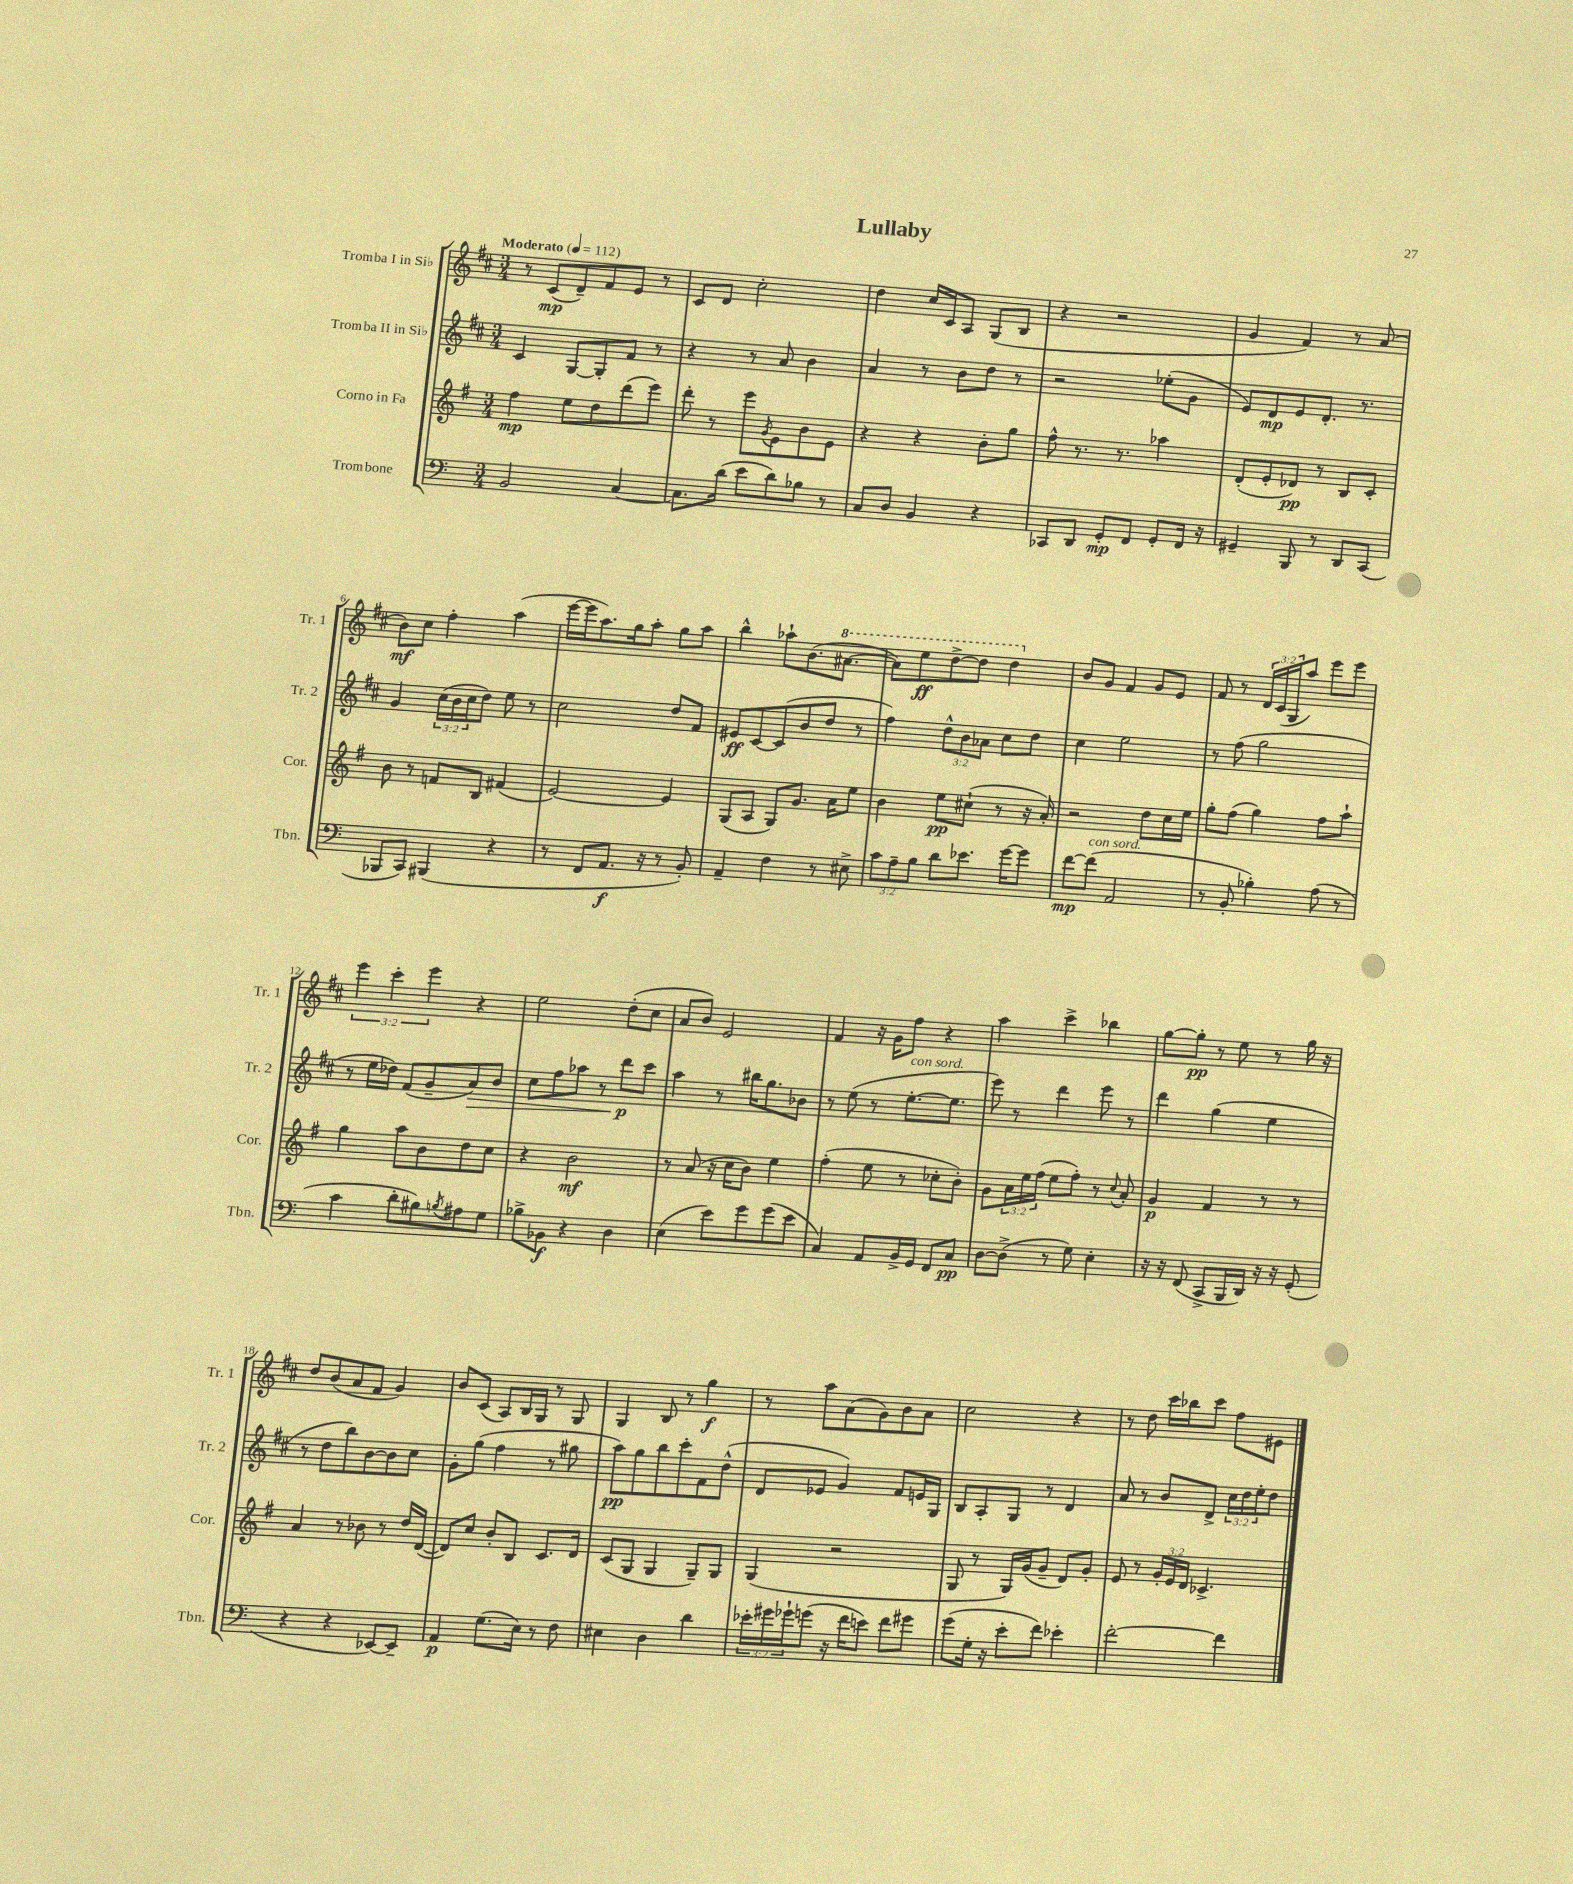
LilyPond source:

\header { title = "Lullaby" }
<<
\new StaffGroup <<
\new Staff = "s0" \with { instrumentName = "Tromba I in Sib" shortInstrumentName = "Tr. 1" } {
    \clef treble \key d \major \numericTimeSignature \time 3/4 \override Staff.TupletNumber.text = #tuplet-number::calc-fraction-text \tempo "Moderato" 4 = 112
    r8 cis'8\mp( d'8--) fis'8 e'8 r8 |
    cis'8 d'8 cis''2-. |
    d''4 cis''16 cis'16 a8 g8( b8 |
    r4 r2 |
    g'4 fis'4) r8 a'8( |
    b'8\mf) cis''8 fis''4-. a''4( |
    e'''16~ e'''16 a''8.) g''16 a''8-. g''8 a''8 |
    b''4-^ aes''8-! b'8.( \ottava #1 ais''8.~ |
    ais''8) e'''8\ff d'''8~-> d'''8 d'''4 \ottava #0 |
    b'8 g'8 fis'4 g'8 e'8 |
    fis'8 r8 \tuplet 3/2 { d'16 cis'16( g16 } a''8) e'''8 e'''8 |
    \tuplet 3/2 { e'''4 cis'''4-. e'''4 } r4 |
    e''2 d''8-.( cis''8 |
    a'8 b'8) e'2 |
    fis'4 r16 g'16 fis''8 r4 |
    a''4 cis'''4-> bes''4 |
    g''8~ g''8-.\pp r8 e''8 r8 g''16 r16 |
    d''8 b'8( a'8 fis'8 g'4) |
    b'8 cis'8( a8) b16 g16 r8 g8 |
    g4 b8 r8 g''4\f |
    r8 a''8 a'8( g'8) b'8 a'8 |
    cis''2 r4 |
    r8 d''8 cis'''16 bes''16 cis'''8 fis''8 eis'8 \bar "|." |
}
\new Staff = "s1" \with { instrumentName = "Tromba II in Sib" shortInstrumentName = "Tr. 2" } {
    \clef treble \key d \major \numericTimeSignature \time 3/4 \override Staff.TupletNumber.text = #tuplet-number::calc-fraction-text
    cis'4 g8~ g8-. fis'8 r8 |
    r4 r8 a'8 b'4 |
    a'4 r8 b'8 d''8 r8 |
    r2 ees''8-.( g'8 |
    e'8) d'8\mp e'8 d'8.-. r8. |
    g'4 \tuplet 3/2 { cis''16( b'16 cis''16 } d''8) e''8 r8 |
    cis''2 d''8 fis'8 |
    eis'8\ff cis'8~ cis'8( b'8 d''8 r8 |
    fis''4) \tuplet 3/2 { d''8-^ b'8 aes'8 } cis''8 d''8 |
    cis''4 e''2 |
    r8 fis''8( g''2 |
    r8 e''16 des''16) fis'8( g'8-- a'8\>) b'8 |
    cis''8 fis''8 aes''8 r8 d'''8\p\! cis'''8 |
    a''4 r8 bis''16 g''8. bes'8 |
    r8 e''8( r8 e''8.~-.^\markup { \italic "con sord." } e''8. |
    e'''8) r8 d'''4 e'''8 r8 |
    d'''4 g''4( e''4 |
    r8 d''8 b''8) b'8~ b'8 cis''8 |
    g'8-. g''8( fis''4 r8 gis''8 |
    a''8\pp) g''8 b''8 cis'''8-. fis'8 d''8-^( |
    d'8 ees'8 g'4) fis'8 e'16 g16 |
    b8 a8-. g8 r8 d'4 |
    a'8 r8 b'8 d'8-> \tuplet 3/2 { cis''16 d''16 e''16-. } d''8 \bar "|." |
}
\new Staff = "s2" \with { instrumentName = "Corno in Fa" shortInstrumentName = "Cor." } {
    \clef treble \key g \major \numericTimeSignature \time 3/4 \override Staff.TupletNumber.text = #tuplet-number::calc-fraction-text
    fis''4\mp e''8 d''8 d'''8( e'''8) |
    d'''8-. r8 e'''8 \acciaccatura { g'8 } e'8 b'8 e'8 |
    r4 r4 b'8-. g''8 |
    fis''8-^ r8. r8. aes''4 |
    d'8-.( e'8-. des'8\pp) r8 b8 c'8-. |
    b'8 r8 f'8 b8 fis'4( |
    e'2~) e'4 |
    g8( a8 g8) g'8. a'16 e''8 |
    b'4 e''8\pp cis''8-!( r8 r16 a'16-.) |
    r2 d''8 c''16 e''16 |
    g''8-. fis''8( g''4) fis''8 a''8-! |
    g''4 a''8 b'8 d''8 c''8 |
    r4 b'2\mf |
    r8 a'8( r16 c''16 b'8) e''4 |
    fis''4-.( e''8 r8 ces''8-. b'8-.) |
    g'8 \tuplet 3/2 { a'16 e''16 fis''16( } e''8 fis''8-.) r8 \appoggiatura { c''8 } a'8-. |
    g'4\p fis'4 r8 r8 |
    a'4 r8 bes'8 r8 d''16 d'16~( |
    d'8) c''8 b'8-. b8 c'8. d'16 |
    c'8( g8 g4 g8--) g8 |
    g4( r2 |
    g8 r8 g16) g'16( g'8-- d'8) g'8-. |
    e'8 r8 \tuplet 3/2 { g'16-. e'16 d'16 } ces'4.-> \bar "|." |
}
\new Staff = "s3" \with { instrumentName = "Trombone" shortInstrumentName = "Tbn." } {
    \clef bass \key c \major \numericTimeSignature \time 3/4 \override Staff.TupletNumber.text = #tuplet-number::calc-fraction-text
    b,2 c4~ |
    c8. d'16( e'8 d'8) bes8 r8 |
    c8 d8 b,4 r4 |
    ces,8 d,8 g,8-.\mp f,8 g,8-. f,16 r16 |
    gis,4-- b,,8 r8 d,8 c,8( |
    bes,,8 c,8) bis,,4( r4 |
    r8 f,8 a,8.\f r16 r8 b,8-.) |
    a,4-- f4 r8 eis8-> |
    \tuplet 3/2 { c'8 a8-- b8 } d'8 ees'8. g'16~ g'8 |
    f'8~\mp f'8^\markup { \italic "con sord." }( a,2 |
    r8 b,8-. bes4-.) a8( r8 |
    c'4 d'8-. bis8) \acciaccatura { b8 } ais8 g8 |
    bes8-> bes,8\f r4 d4 |
    e4( e'8) g'8 g'8( e'8 |
    c4) a,8 b,16-> g,16 f,8 c8\pp |
    d8~ d8->( r8 g8) e4-. |
    r16 r16 f,8( c,8-> b,,16 d,16) r16 r16 g,8-.( |
    r4 r4 ees,8~) ees,8-- |
    a,4\p g8.( e16) r8 f8 |
    eis4 d4 d'4 |
    \tuplet 3/2 { ees'16-. gis'16 ges'16-! } g'8( r16 f'16 e'8) f'8 gis'8 |
    g'8( g16-. r16 e'8-. f'8) ees'4-. |
    f'2~-. f'4 \bar "|." |
}
>>
>>
